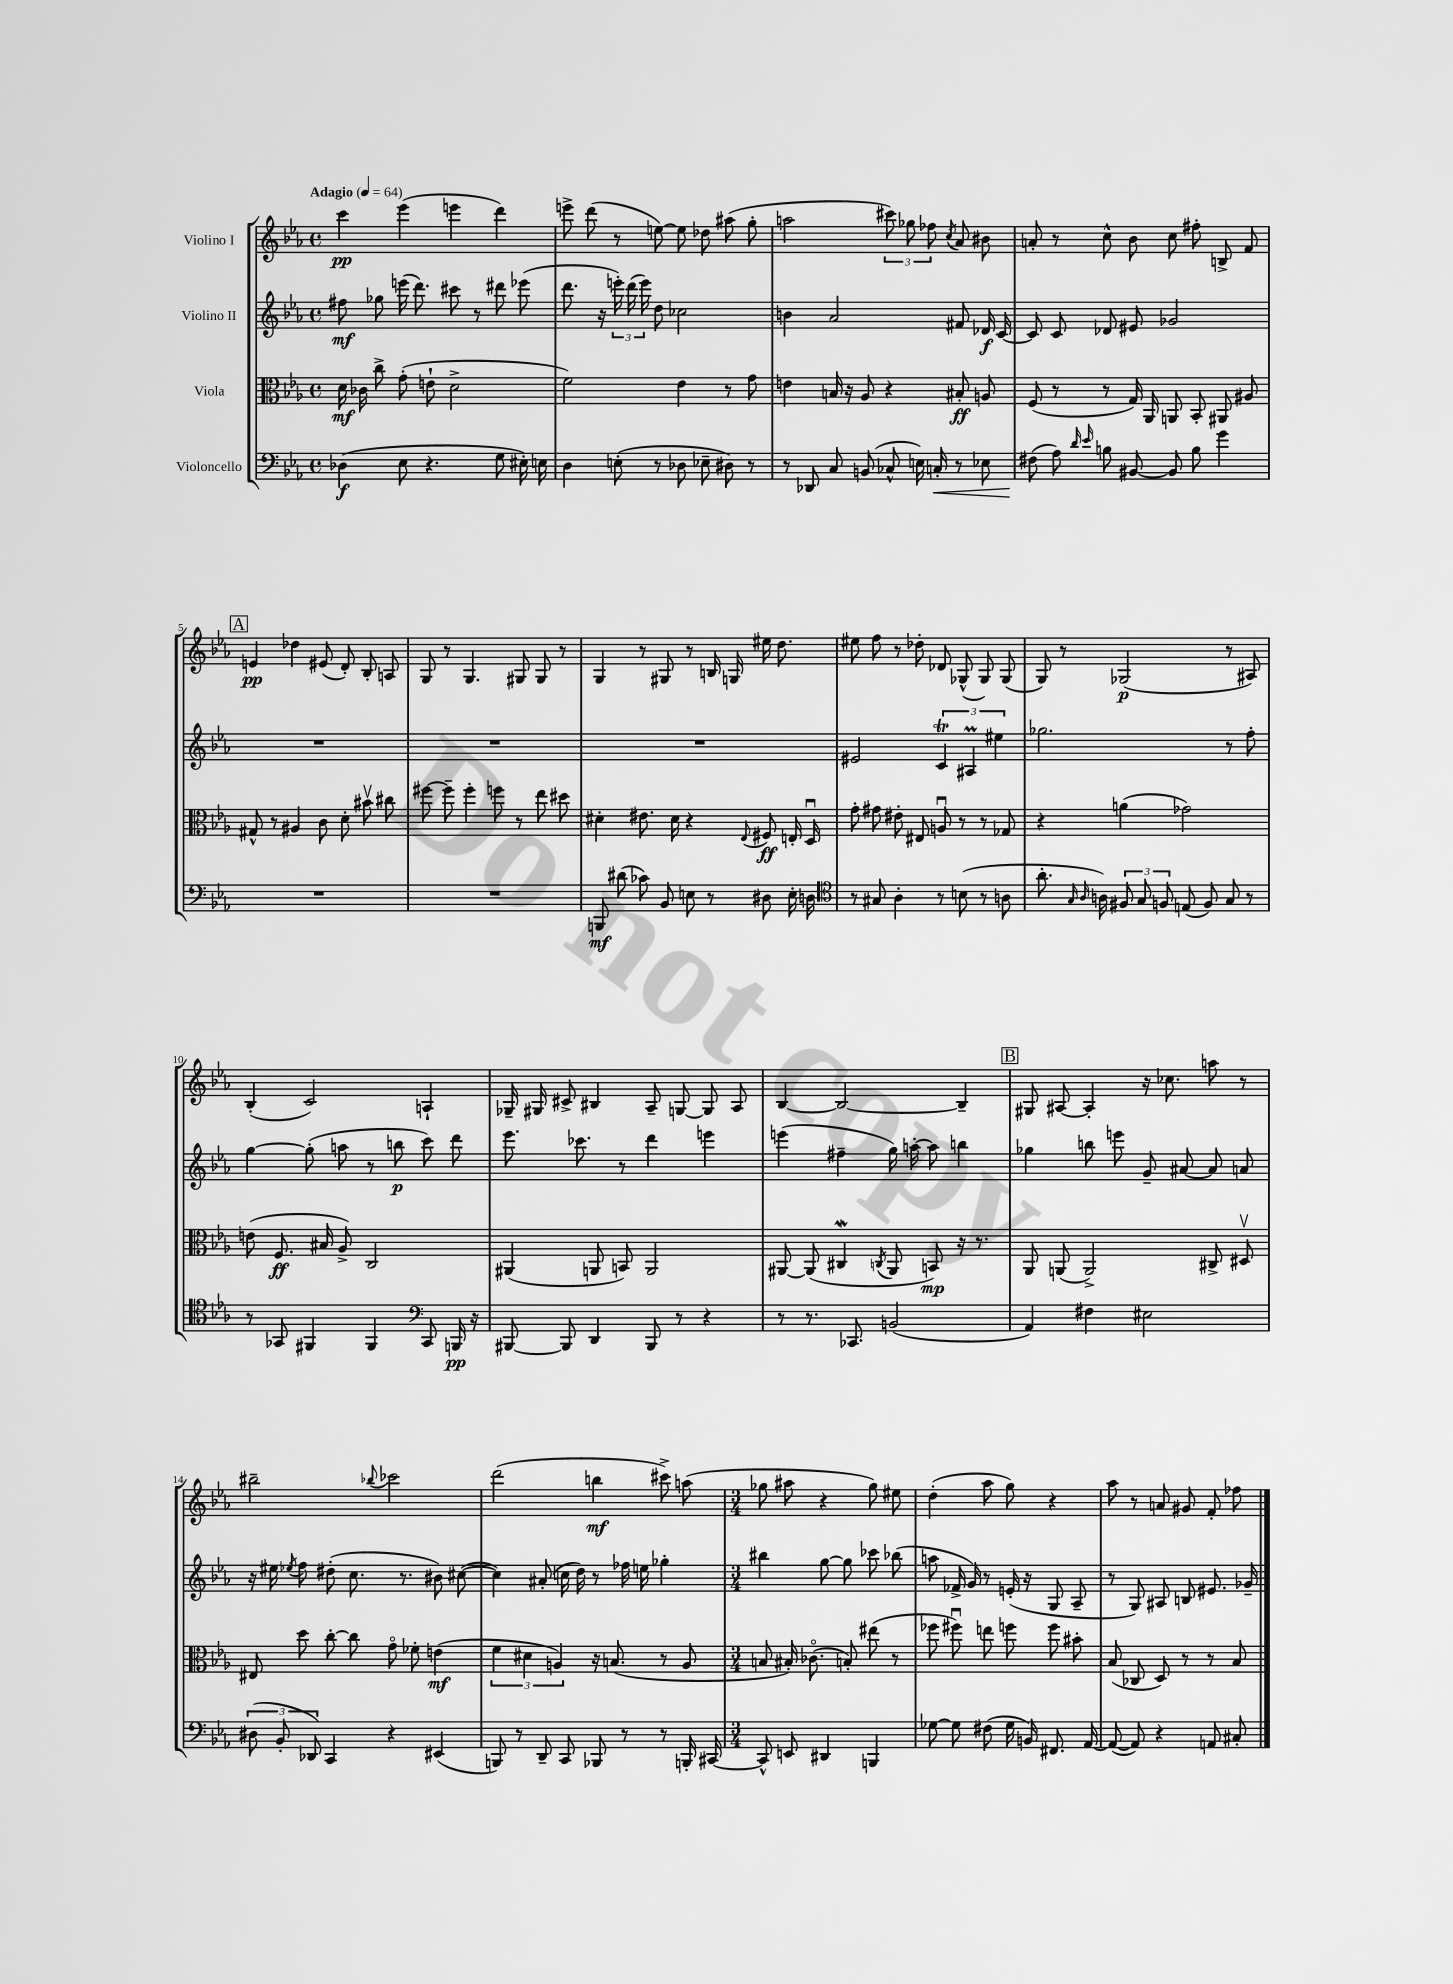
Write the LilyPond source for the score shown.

<<
\new StaffGroup <<
\new Staff = "s0" \with { instrumentName = "Violino I" } {
    \clef treble \key ees \major \defaultTimeSignature \time 4/4 \tempo "Adagio" 4 = 64
    \autoBeamOff c'''4\pp ees'''4( e'''4 d'''4) |
    e'''8-> d'''8( r8 e''8~) e''8 des''8 ais''8( g''8-. |
    a''2 \tuplet 3/2 { cis'''8) ges''8 fes''8 } \acciaccatura { c''8 } aes'8 bis'8 |
    a'8-. r8 c''8-^ bes'8 c''8 fis''8-. b8-> f'8 |
    \mark \markup { \box "A" } e'4\pp des''4 eis'8( d'8-.) bes8-. a8 |
    g8 r8 g4. gis8 gis8 r8 |
    g4 r8 gis8 r8 b16 g16 eis''16 d''8. |
    eis''8 f''8 r8 des''8-. des'8 ges8-^( ges8) ges8( |
    g8) r8 ges2\p( r8 ais8) |
    bes4-.( c'2) a4-! |
    ges16-- gis16 cis'8-> bis4 aes8-- g8~ g8 aes8 |
    bes4~ bes2~ bes4-- |
    \mark \markup { \box "B" } gis8 ais8~ ais4-. r16 ces''8. a''8 r8 |
    bis''2-- \appoggiatura { bes''8 } ces'''2 |
    d'''2( b''4\mf cis'''8->) a''8( |
    \numericTimeSignature \time 3/4 ges''8 ais''8 r4 ges''8) eis''8 |
    d''4-.( aes''8 g''8) r4 |
    aes''8 r8 a'8 gis'8 f'8-. fes''8 \bar "|." |
}
\new Staff = "s1" \with { instrumentName = "Violino II" } {
    \clef treble \key ees \major \defaultTimeSignature \time 4/4
    \autoBeamOff fis''8\mf ges''8 e'''16( d'''8.) cis'''8 r8 dis'''8 ees'''8( |
    d'''8. r16 \tuplet 3/2 { e'''16-.) d'''16( e'''16) } d''8 ces''2 |
    b'4 aes'2 fis'8 des'16\f c'16~ |
    c'8 c'8 des'8 eis'8 ges'2 |
    \mark \markup { \box "A" } R1 |
    R1 |
    R1 |
    eis'2 \tuplet 3/2 { c'4\trill ais4\prall eis''4 } |
    ges''2. r8 f''8-. |
    g''4~ g''8-.( a''8 r8 b''8\p c'''8) d'''8 |
    ees'''8. ces'''8. r8 d'''4 e'''4 |
    e'''4( fis''4-- g''16) a''16~-. a''8 b''4 |
    \mark \markup { \box "B" } ges''4 b''8 e'''8 g'8-- ais'8~ ais'8 a'8 |
    r16 eis''16 \acciaccatura { ees''8 } f''8 dis''8-.( c''8. r8. bis'8) cis''8~( |
    cis''4) ais'8-.( c''16 d''16) r8 fes''16 e''16 ges''4-. |
    \numericTimeSignature \time 3/4 bis''4 g''8~ g''8 ces'''8 bes''8( |
    a''8 fes'16-> g'16) r8 e'16-.( r16 g8 aes8-- |
    r8 g8) ais8 b8 eis'8. ges'16-- \bar "|." |
}
\new Staff = "s2" \with { instrumentName = "Viola" } {
    \clef alto \key ees \major \defaultTimeSignature \time 4/4
    \autoBeamOff d'16\mf ces'16 c''8-> g'8-.( e'8-! d'2-> |
    f'2) ees'4 r8 g'8 |
    e'4 b16 r16 aes8 r4 bis8-.\ff a8 |
    f8( r8 r8 g16) aes,16 a,8 bes,8-. ais,8 ais8 |
    \mark \markup { \box "A" } gis8-^ r8 ais4 c'8 d'8-. bis'8\upbow cis''8 |
    fis''8~ fis''8-- fis''4-. f''8 r8 ees''8 dis''8 |
    dis'4-. eis'8. dis'16 r4 \appoggiatura { ees8 } fis8\ff e16-. d16\downbow |
    g'8-. gis'8 eis'8-. eis8 a8\downbow r8 r8 ges8 |
    r4 a'4( ges'2) |
    e'8( f8.\ff bis16 aes8->) c2 |
    ais,4( a,8 b,8) a,2 |
    ais,8~ ais,8( cis4\mordent \acciaccatura { c8 } ais,8 b,8\mp) r16 r8. |
    \mark \markup { \box "B" } aes,8 a,8( a,2->) cis8-> dis8\upbow |
    eis8 d''8 c''8~-. c''8 g'8\flageolet fes'8-. e'4\mf( |
    \tuplet 3/2 { f'4 dis'4 a4) } r16 b8.( r8 a8 |
    \numericTimeSignature \time 3/4 b8 bis16-.) ces'8.\flageolet( b8-.) eis''8( r8 |
    fes''8 fis''8\downbow) e''8 f''8 f''8 bis'8-. |
    bes8( ces8 d8) r8 r8 bes8 \bar "|." |
}
\new Staff = "s3" \with { instrumentName = "Violoncello" } {
    \clef bass \key ees \major \defaultTimeSignature \time 4/4
    \autoBeamOff des4\f( ees8 r4. g8 eis16-.) e16 |
    d4 e8-.( r8 des8 ees8-- dis8) r8 |
    r8 des,8 c8 b,8( ces8-^ e16) c16-.\< r8 ees8 |
    fis8\!( aes8) \grace { d'16 ees'16 } b8 bis,8~ bis,8 b8 g'4 |
    \mark \markup { \box "A" } R1 |
    R1 |
    b,,8\mf dis'8( ces'8) bes,8 e8 r8 dis8 e16-. d16 |
    \clef tenor r8 gis8 aes4-. r8 b8( r8 a8 |
    aes'8.-. \grace { g16 aes16 } a16) \tuplet 3/2 { fis8 g8 f8 } e8( f8) g8 r8 |
    r8 ges,8 fis,4 fis,4 \clef bass c,8 b,,16\pp r16 |
    bis,,8~ bis,,8 d,4 bis,,8 r8 r4 |
    r8 r8. ces,8. b,2( |
    \mark \markup { \box "B" } aes,4) fis4 eis2 |
    \tuplet 3/2 { dis8( bes,8-. des,8) } c,4 r4 eis,4( |
    b,,8) r8 d,8-- c,8 bes,,8 r8 r8 b,,16-. cis,16~ |
    \numericTimeSignature \time 3/4 cis,8-^ e,8 dis,4 b,,4 |
    ges8~ ges8 fis8( ges16 b,16) fis,8. aes,16~ |
    aes,8~( aes,8) r4 a,8 cis8-. \bar "|." |
}
>>
>>
